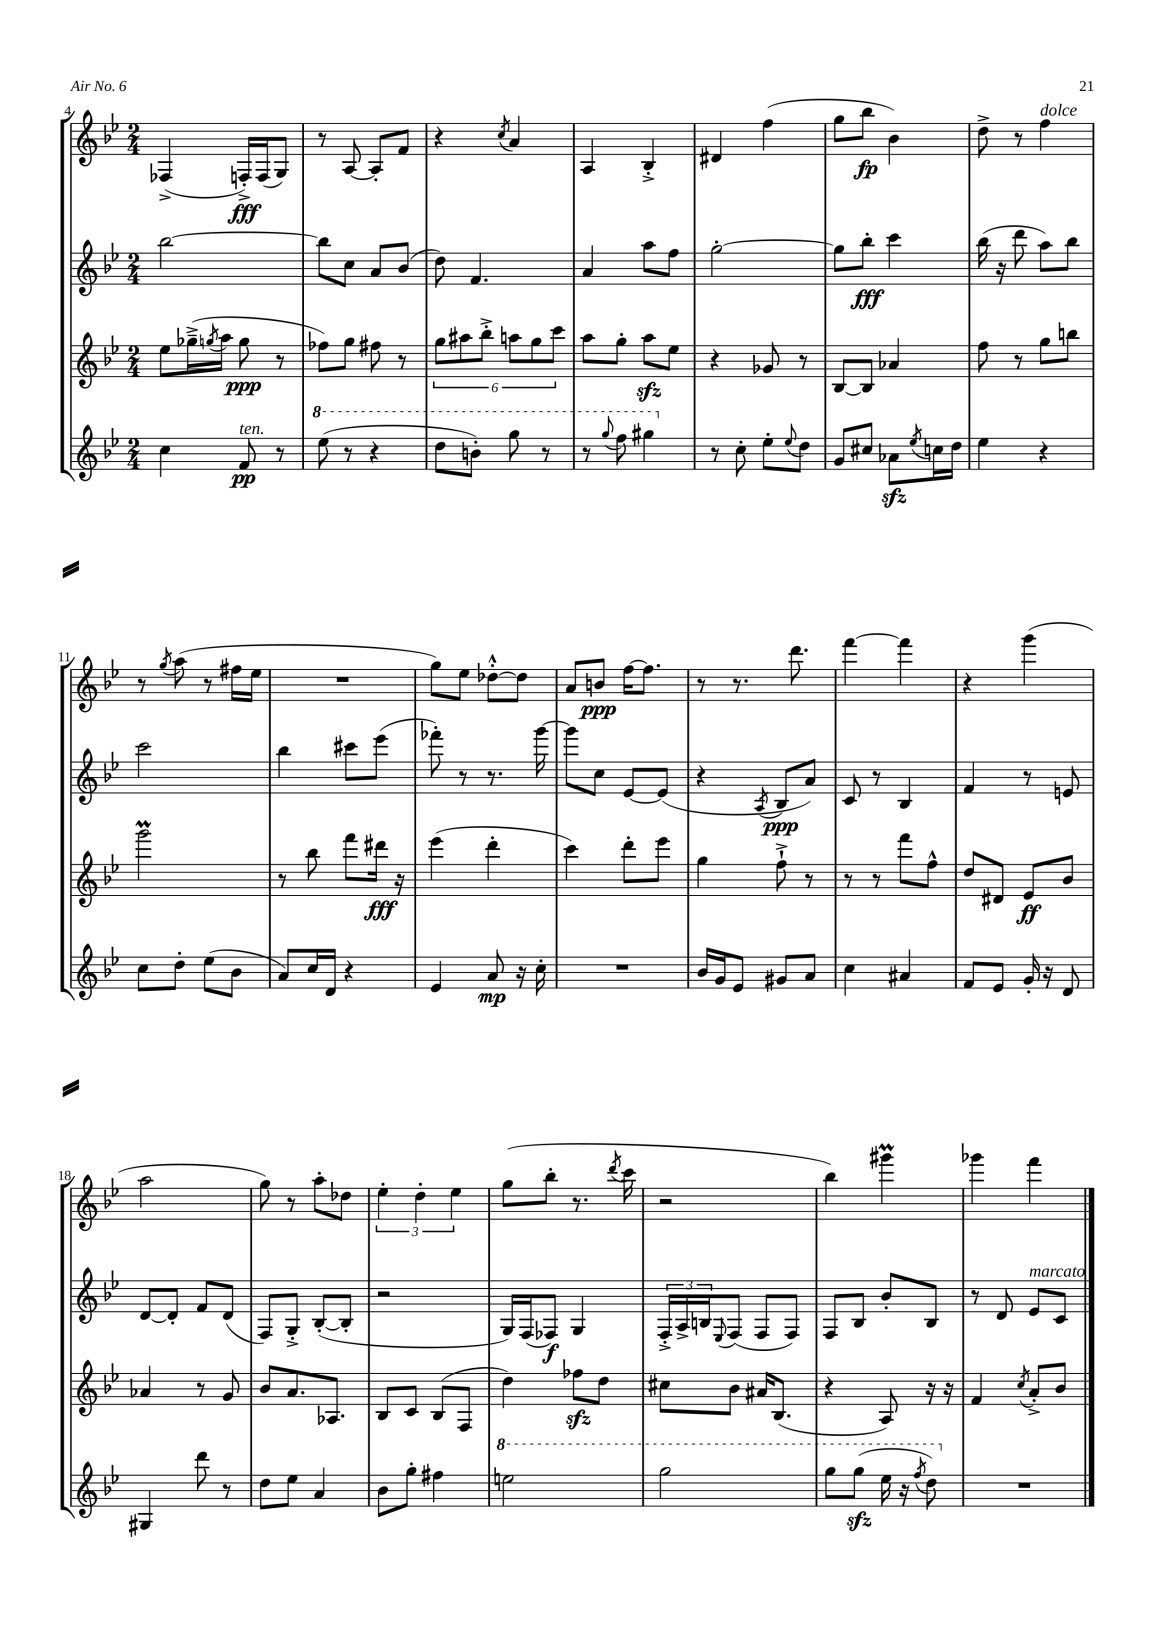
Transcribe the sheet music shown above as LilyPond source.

<<
\new StaffGroup <<
\new Staff = "s0" {
    \clef treble \key bes \major \numericTimeSignature \time 2/4
    fes4->( f16-.->\fff) f16( g8) |
    r8 a8~ a8-. f'8 |
    r4 \acciaccatura { c''8 } a'4 |
    a4 bes4-.-> |
    dis'4 f''4( |
    g''8 bes''8\fp bes'4) |
    d''8-> r8 f''4^\markup { \italic "dolce" } |
    r8 \acciaccatura { g''8 } a''8( r8 fis''16 ees''16 |
    R2 |
    g''8) ees''8 des''8~-.-^ des''8 |
    a'8 b'8\ppp f''16~ f''8. |
    r8 r8. d'''8. |
    f'''4~ f'''4 |
    r4 g'''4( |
    a''2 |
    g''8) r8 a''8-. des''8 |
    \tuplet 3/2 { ees''4-. d''4-. ees''4 } |
    g''8( bes''8-. r8. \acciaccatura { d'''8 } c'''16 |
    r2 |
    bes''4) gis'''4\prall |
    ges'''4 f'''4 \bar "|." |
}
\new Staff = "s1" {
    \clef treble \key bes \major \numericTimeSignature \time 2/4
    bes''2~ |
    bes''8 c''8 a'8 bes'8( |
    d''8) f'4. |
    a'4 a''8 f''8 |
    g''2~-. |
    g''8 bes''8-.\fff c'''4 |
    bes''16( r16 d'''8 a''8) bes''8 |
    c'''2 |
    bes''4 cis'''8 ees'''8( |
    fes'''8-.) r8 r8. g'''16~ |
    g'''8 c''8 ees'8~ ees'8( |
    r4 \acciaccatura { a8 } bes8\ppp a'8) |
    c'8 r8 bes4 |
    f'4 r8 e'8 |
    d'8~ d'8-. f'8 d'8( |
    f8) g8-.-> bes8~-.( bes8-. |
    r2 |
    g16) f16( fes8\f) g4 |
    \tuplet 3/2 { f16-.-> a16-> b16 } \appoggiatura { ees8 } f8( f8 f8) |
    f8 bes8 bes'8-. bes8 |
    r8 d'8 ees'8^\markup { \italic "marcato" } c'8 \bar "|." |
}
\new Staff = "s2" {
    \clef treble \key bes \major \numericTimeSignature \time 2/4
    ees''8 ges''16--->( \acciaccatura { g''8 } a''16 g''8\ppp r8 |
    fes''8) g''8 fis''8 r8 |
    \tuplet 6/4 { g''8 ais''8 bes''8-.-> a''8 g''8 c'''8 } |
    a''8 g''8-. a''8\sfz ees''8 |
    r4 ges'8 r8 |
    bes8~ bes8 aes'4 |
    f''8 r8 g''8 b''8 |
    g'''2\prall |
    r8 bes''8 f'''8 dis'''16\fff r16 |
    ees'''4( d'''4-. |
    c'''4) d'''8-. ees'''8 |
    g''4 f''8-!-> r8 |
    r8 r8 f'''8 f''8-^ |
    d''8 dis'8 ees'8\ff bes'8 |
    aes'4 r8 g'8 |
    bes'8 a'8. aes8. |
    bes8 c'8 bes8( f8 |
    d''4) fes''8\sfz d''8 |
    cis''8 bes'8 ais'16 bes8.( |
    r4 a8) r16 r16 |
    f'4 \acciaccatura { c''8 } a'8-.-> bes'8 \bar "|." |
}
\new Staff = "s3" {
    \clef treble \key bes \major \numericTimeSignature \time 2/4
    c''4 f'8\pp^\markup { \italic "ten." } r8 |
    \ottava #1 ees'''8( r8 r4 |
    d'''8 b''8-.) g'''8 r8 |
    r8 \appoggiatura { g'''8 } f'''8 gis'''4 \ottava #0 |
    r8 c''8-. ees''8-. \appoggiatura { ees''8 } d''8 |
    g'8 cis''8 aes'8\sfz \acciaccatura { ees''8 } c''16 d''16 |
    ees''4 r4 |
    c''8 d''8-. ees''8( bes'8 |
    a'8) c''16 d'16 r4 |
    ees'4 a'8\mp r16 c''16-. |
    R2 |
    bes'16 g'16 ees'8 gis'8 a'8 |
    c''4 ais'4 |
    f'8 ees'8 g'16-. r16 d'8 |
    gis4 d'''8 r8 |
    d''8 ees''8 a'4 |
    bes'8 g''8-. fis''4 |
    \ottava #1 e'''2 |
    g'''2 |
    g'''8 g'''8\sfz( ees'''16 r16 \acciaccatura { f'''8 } d'''8) \ottava #0 |
    R2 \bar "|." |
}
>>
>>
\layout { \context { \Score currentBarNumber = #4 } }
